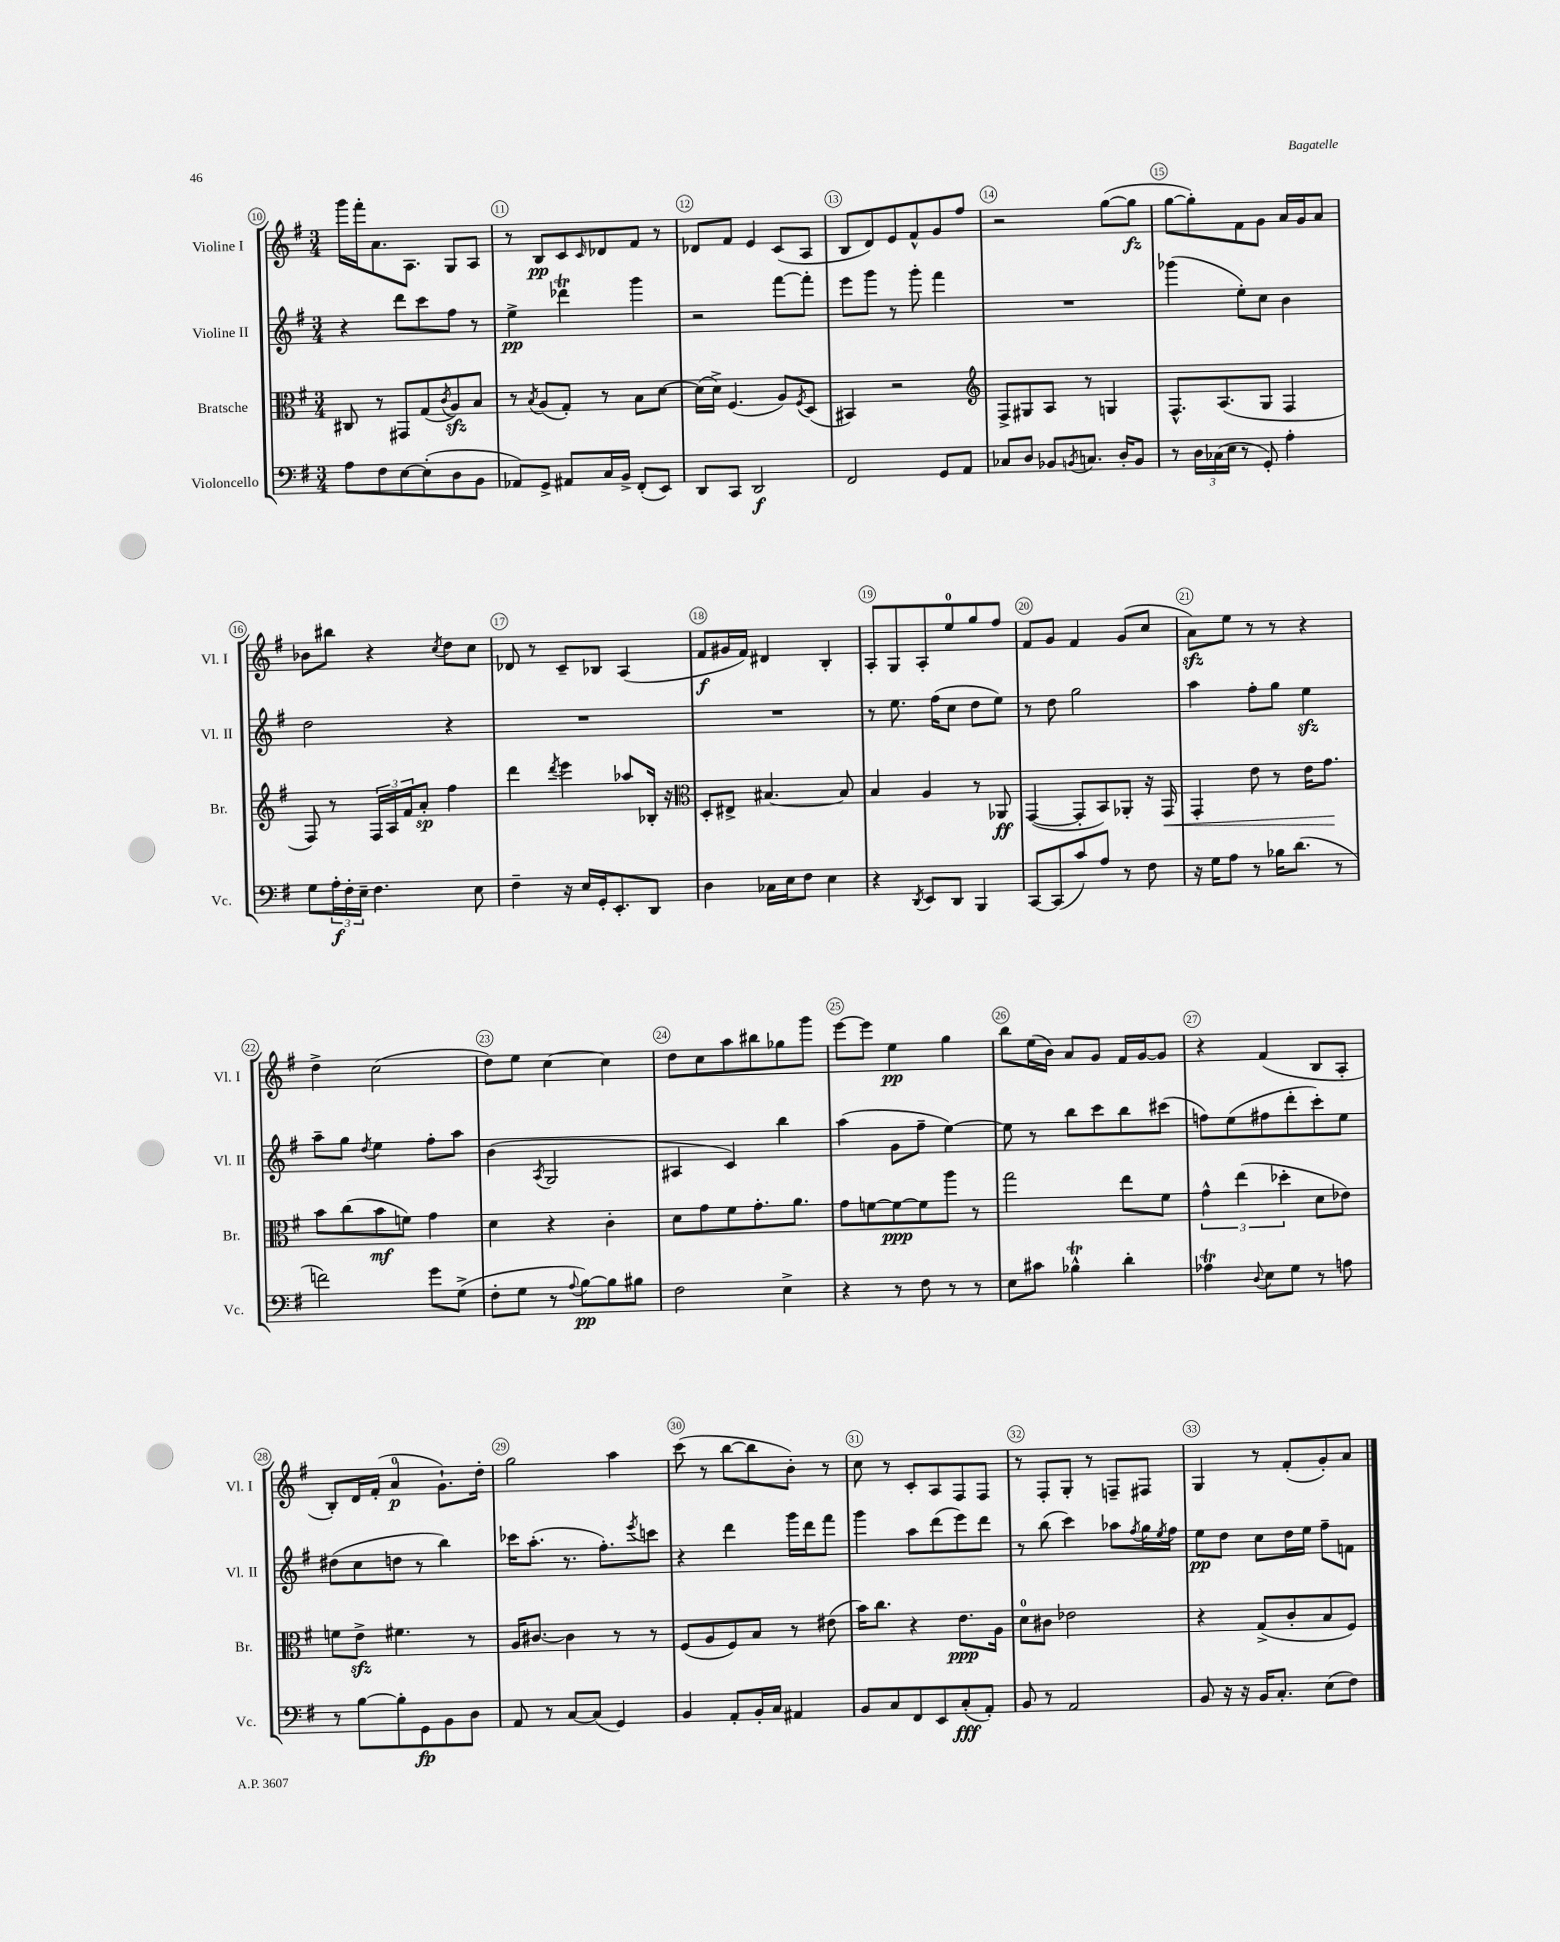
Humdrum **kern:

**kern	**kern	**kern	**kern
*staff4	*staff3	*staff2	*staff1
*clefF4	*clefC3	*clefG2	*clefG2
*k[f#]	*k[f#]	*k[f#]	*k[f#]
*M3/4	*M3/4	*M3/4	*M3/4
8A	8C#	4r	16ggg
.	.	.	16fff#'
8F#	8r	.	8.a
[8E	8GG#	8ddd	.
.	.	.	8.A
(8E']	(8G	8ccc	.
.	8qc	.	.
8D	8A)	8ff#	8G
8BB	8B	8r	8A
=	=	=	=
8AA-)	8r	4ee^	8r
.	8qB	.	.
8GG^	(8A	.	8B
8AA#	8G')	4ddd-	8c
.	.	.	16qqc
16C	8r	.	8d-
16BB^	.	.	.
(8FF#'	8B	4ggg	8f#
8EE)	[8d	.	8r
=	=	=	=
8DD	(16d]	2r	8d-
.	16d^)	.	.
8CC	(4.F#	.	8f#
2DD	.	.	4e
.	8A)	[8fff#	(8c
.	8qF#	.	.
.	(8D	8fff#']	8A
=	=	=	=
2FF#	4BB#)	8eee	8B
.	.	8ggg	8d)
.	2r	8r	8e
.	.	8ggg'	8f#^^
8GG	.	4fff#	8g
8AA	.	.	8ff#
=	=	=	=
*	*clefG2	*	*
8C-	8F#^	2.r	2r
8D	8G#	.	.
8BB-	8A	.	.
8qBB	.	.	.
8.C	8r	.	.
.	4G	.	([8gg
16D'	.	.	.
8BB	.	.	8gg]
=	=	=	=
8r	8.F#^^	(4ggg-	[8gg
24D	.	.	8gg'])
(24C-	.	.	.
.	(8.A	.	.
24E	.	.	.
8r	.	8ee')	8f#
8GG')	8G	8cc	8g
4A'	4F#	4b	16a
.	.	.	16g
.	.	.	8a
=	=	=	=
8G	8F#)	2dd	8b-
24A'	8r	.	8bb#
24F#'	.	.	.
24E~	.	.	.
4.F#	24F#	.	4r
.	24A	.	.
.	24f#	.	.
.	8a'	.	.
.	.	.	8qcc
.	4ff#	4r	8dd
8E	.	.	8cc
=	=	=	=
4F#~	4ddd	2.r	8d-
.	.	.	8r
.	8qddd	.	.
16r	4eee	.	8c~
16E	.	.	.
16GG'	.	.	8B-
8.EE'	.	.	.
.	8aa-	.	(4A
8DD	16B-'	.	.
.	16r	.	.
=	=	=	=
*	*clefC3	*	*
4D	8D'	2.r	8f#
.	8E#^	.	16g#
.	.	.	16f#)
16C-	[4.B#	.	4d#
16E	.	.	.
8F#	.	.	.
4E	.	.	4B'
.	8B#]	.	.
=	=	=	=
4r	4B	8r	8A'
.	.	8.ee	8G
8qDD	.	.	.
8EE	4A	.	8A'
.	.	(16ff#	.
8DD	.	8cc	8ee
4BBB	8r	8dd	8gg
.	8AA-	8ee)	8ff#
=	=	=	=
[8CC	([4GG	8r	8f#
(8CC]	.	8dd	8g
8c)	8GG']	2gg	4f#
8A	8BB)	.	.
8r	8AA-'	.	(8g
8F#	16r	.	8cc
.	16GG	.	.
=	=	=	=
16r	4GG'	4aa	8a)
16G	.	.	.
8A	.	.	8ee
8r	8e	8ff#'	8r
16B-	8r	8gg	8r
(8.d	.	.	.
.	16e	4ee	4r
.	8.g	.	.
8r	.	.	.
=	=	=	=
2f)	8b	8aa~	4dd^
.	(8cc	8gg	.
.	.	8qdd	.
.	8b	4ee	(2cc
.	8f)	.	.
8g	4g	8ff#'	.
(8G^	.	8aa	.
=	=	=	=
8F#'	4d	(4b	8dd)
8G	.	.	8ee
.	.	8qA	.
8r	4r	2G	[4cc
8qqA	.	.	.
[8B)	.	.	.
8B]	4c'	.	4cc]
8B#	.	.	.
=	=	=	=
2F#	8d	4A#	8dd
.	8g	.	8cc
.	8f#	4c)	8aa
.	8.g'	.	8bb#
4E^	.	4bb	8gg-
.	8.a	.	.
.	.	.	8ggg
=	=	=	=
4r	8g	(4aa	[8eee
.	[8f	.	8eee]
8r	8f_	8g	4ee
8F#	8f]	8ff#~	.
8r	8aa	[4ee)	4gg
8r	8r	.	.
=	=	=	=
8E	2gg	8ee]	8bb
8c#	.	8r	(16ee
.	.	.	16b)
4B-^^	.	8bb	8a
.	.	8ccc	8g
4d'	8ee	8bb	16f#
.	.	.	[16g
.	8f#	(8ccc#	8g]
=	=	=	=
4A-	6g^^	8ff)	4r
.	.	(8ee	.
.	(6ee	.	.
8qqD	.	.	.
8E	.	8ff#	(4f#
.	6dd-'	.	.
8G	.	8ddd'	.
8r	8d	8ccc')	8B
8A	8e-)	8ee	8A'
=	=	=	=
8r	8f	(8dd#	8B')
[8B	8e^	8cc	16d
.	.	.	(16f#'
8B']	4.f#	8dd	4a
8GG	.	8r	.
8BB	.	4bb)	8.g`)
8D	8r	.	.
.	.	.	16dd'
=	=	=	=
8AA	16A	16ccc-	2gg
.	[8.c#	(8.aa'	.
8r	.	.	.
[8C	4c#]	8.r	.
(8C]	.	.	.
.	.	8.ff#')	.
4GG)	8r	.	4aa
.	.	8qeee	.
.	8r	8ccc	.
=	=	=	=
4BB	(8F#	4r	(8ccc
.	8A	.	8r
8AA'	8F#)	4ddd	[8bb
16BB'	8B	.	8bb]
16C	.	.	.
4AA#	8r	16ggg	8b')
.	.	16ddd	.
.	(8e#	8fff#	8r
=	=	=	=
8BB	16b)	4ggg	8cc
.	8.cc	.	.
8C	.	.	8r
8FF#	4r	8aa	8c'
8EE	.	(8ddd	8A
(8C'	8.e	8eee)	8F#
8AA')	.	8ddd	8F#
.	16A	.	.
=	=	=	=
8BB	8d	8r	8r
8r	8c#	(8bb	8F#'
2AA	2e-	4ccc)	8G'
.	.	.	8r
.	.	8aa-	8F~
.	.	8qff#	.
.	.	16gg	8F#
.	.	8qee	.
.	.	16ff#	.
=	=	=	=
8BB	4r	8ee	4G
16r	.	8dd	.
16r	.	.	.
16BB	(8G^	8cc	8r
8.C'	.	.	.
.	8c'	16dd	(8f#'
.	.	16ee	.
(8E	8B	8ff#~	8g')
8F#)	8F#)	8f	8a
==	==	==	==
*-	*-	*-	*-
